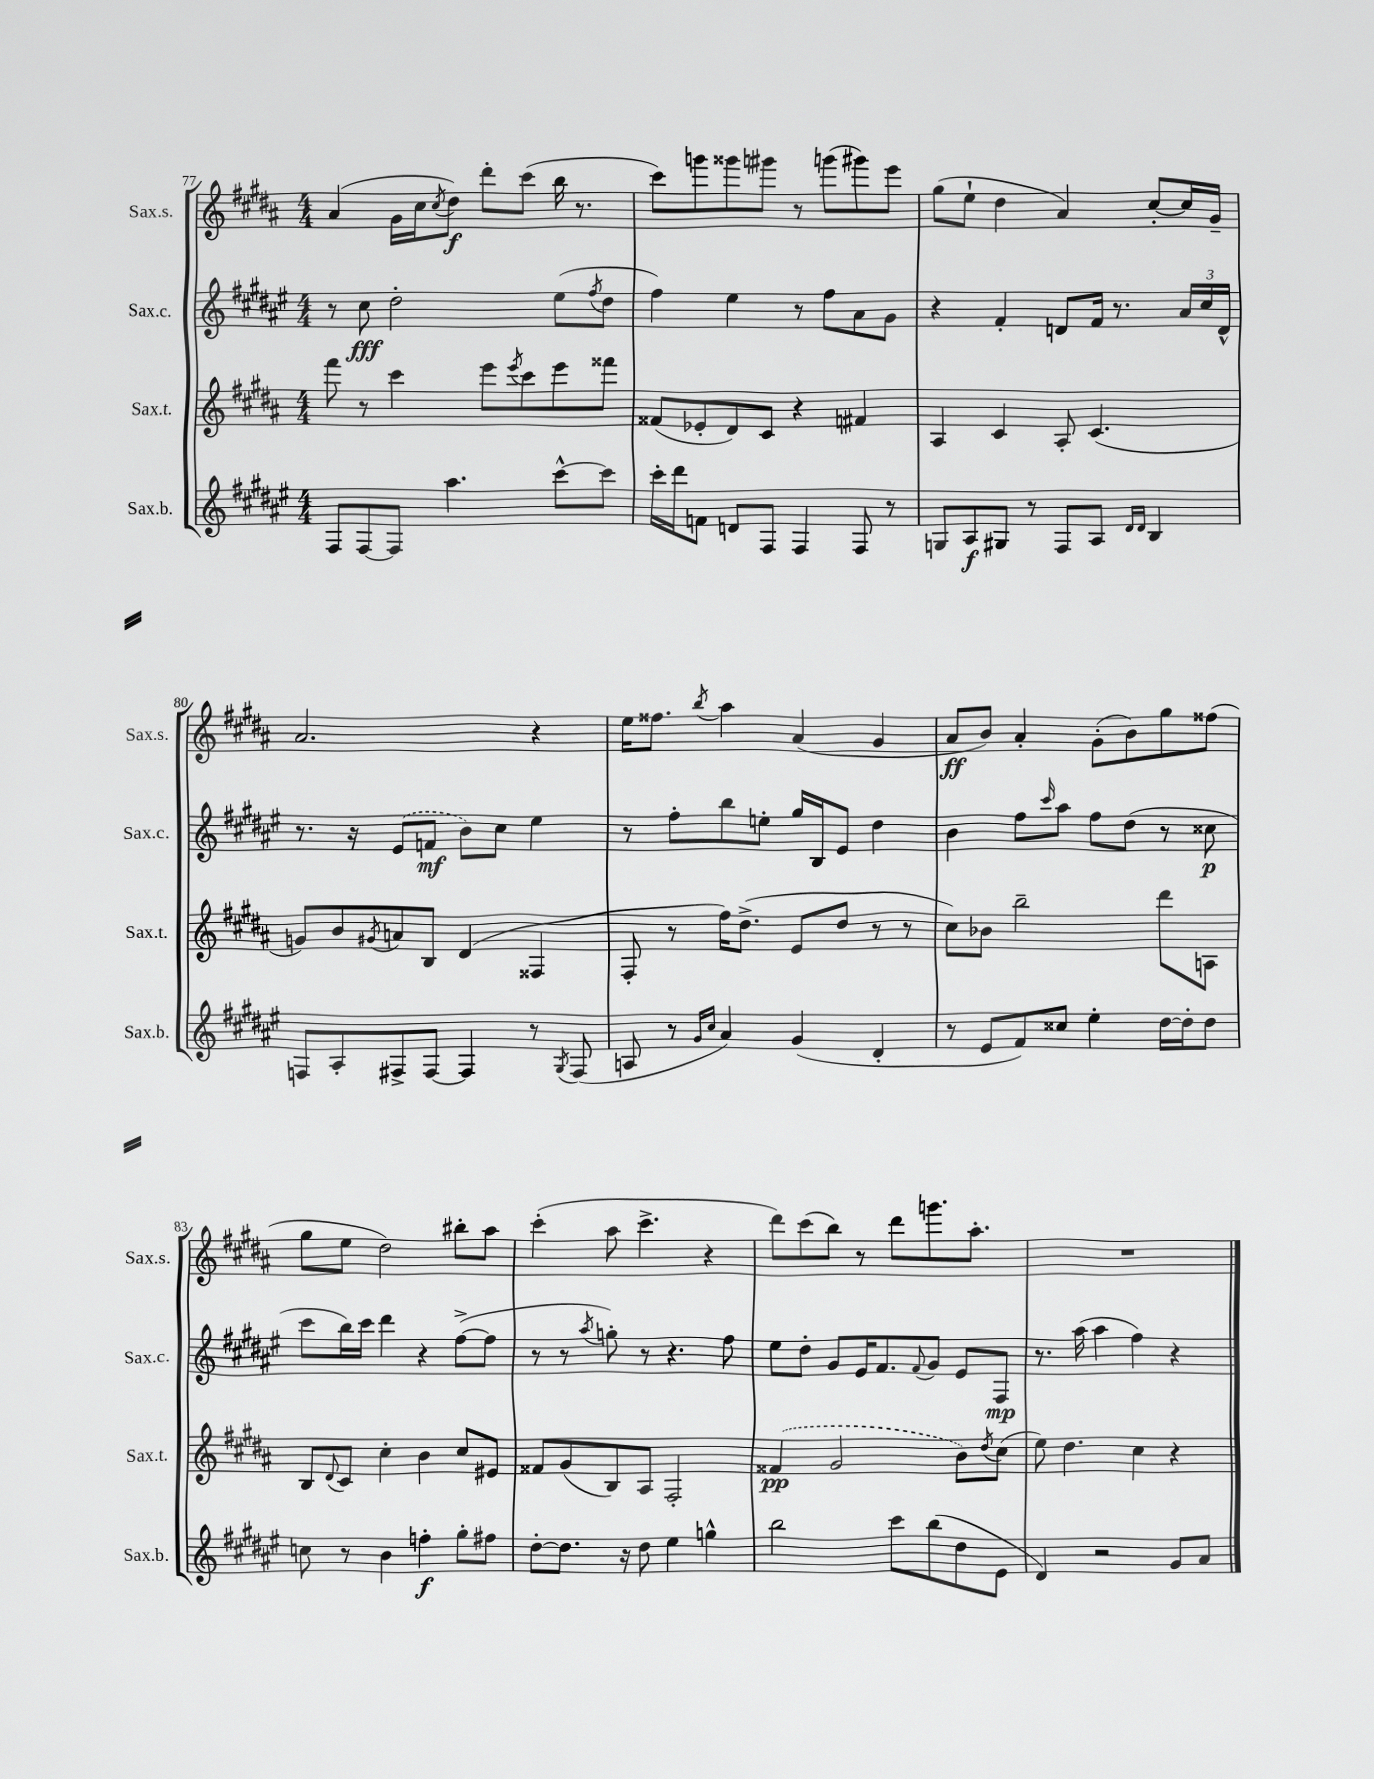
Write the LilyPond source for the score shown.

<<
\new StaffGroup <<
\new Staff = "s0" \with { instrumentName = "Sax.s." shortInstrumentName = "Sax.s." } {
    \clef treble \key b \major \numericTimeSignature \time 4/4
    ais'4( gis'16 cis''16 \acciaccatura { cis''8 } dis''8\f) dis'''8-. cis'''8( b''16 r8. |
    cis'''8) g'''8 gisis'''8 gis'''8 r8 g'''8( gis'''8) e'''8 |
    gis''8( e''8-! dis''4 ais'4) cis''8~-. cis''16 gis'16-- |
    ais'2. r4 |
    e''16 fisis''8. \acciaccatura { b''8 } ais''4 ais'4( gis'4 |
    ais'8\ff b'8) ais'4-. gis'8-.( b'8) gis''8 fisis''8( |
    gis''8 e''8 dis''2) bis''8-. ais''8 |
    cis'''4-.( ais''8 cis'''4.-> r4 |
    dis'''8) cis'''8( b''8) r8 dis'''8 g'''8. ais''8.-. |
    R1 \bar "|." |
}
\new Staff = "s1" \with { instrumentName = "Sax.c." shortInstrumentName = "Sax.c." } {
    \clef treble \key fis \major \numericTimeSignature \time 4/4
    r8 cis''8\fff dis''2-. eis''8( \acciaccatura { fis''8 } dis''8 |
    fis''4) eis''4 r8 fis''8 ais'8 gis'8 |
    r4 fis'4-. d'8 fis'16 r8. \tuplet 3/2 { ais'16 cis''16 d'16-^ } |
    r8. r16 \once \slurDashed eis'8( f'8\mf b'8) cis''8 eis''4 |
    r8 fis''8-. b''8 e''8-. gis''16 b16 eis'8 dis''4 |
    b'4 fis''8 \grace { cis'''16 } ais''8 fis''8 dis''8( r8 cisis''8\p |
    cis'''8 b''16) cis'''16 dis'''4 r4 fis''8~->( fis''8 |
    r8 r8 \acciaccatura { ais''8 } g''8-.) r8 r4. fis''8 |
    eis''8 dis''8-. gis'8 eis'16 fis'8. \appoggiatura { fis'8 } gis'8 eis'8 fis8\mp |
    r8. ais''16( ais''4 fis''4) r4 \bar "|." |
}
\new Staff = "s2" \with { instrumentName = "Sax.t." shortInstrumentName = "Sax.t." } {
    \clef treble \key b \major \numericTimeSignature \time 4/4
    fis'''8 r8 cis'''4 e'''8 \acciaccatura { e'''8 } cis'''8 e'''8 fisis'''8 |
    fisis'8( ees'8-. dis'8) cis'8 r4 fis'4 |
    ais4 cis'4 ais8-. cis'4.( |
    g'8) b'8 \acciaccatura { gis'8 } a'8 b8 dis'4( fisis4 |
    fis8-. r8 fis''16) dis''8.->( e'8 dis''8 r8 r8 |
    cis''8) bes'8 b''2-- dis'''8 a8 |
    b8 \appoggiatura { dis'8 } cis'8 cis''4-. b'4 cis''8 eis'8 |
    fisis'8 gis'8( b8) ais8 fis2-. |
    \once \slurDashed fisis'4\pp( gis'2 b'8) \acciaccatura { dis''8 } cis''8( |
    e''8) dis''4. cis''4 r4 \bar "|." |
}
\new Staff = "s3" \with { instrumentName = "Sax.b." shortInstrumentName = "Sax.b." } {
    \clef treble \key fis \major \numericTimeSignature \time 4/4
    fis8 fis8~ fis8 ais''4. cis'''8~-^ cis'''8 |
    cis'''16-. dis'''16 f'8 d'8 fis8 fis4 fis8 r8 |
    g8 ais8\f gis8 r8 fis8 ais8 \grace { dis'16 dis'16 } b4 |
    f8 ais8-. fis8-> fis8~ fis4 r8 \acciaccatura { gis8 } fis8( |
    a8 r8 \grace { gis'16 cis''16 } ais'4) gis'4( dis'4-. |
    r8 eis'8 fis'8) cisis''8 eis''4-. dis''16~ dis''16-. dis''8 |
    c''8 r8 b'4 f''4-.\f gis''8-. fis''8 |
    dis''8~-. dis''8. r16 dis''8 eis''4 g''4-^ |
    b''2 cis'''8 b''8( dis''8 eis'8 |
    dis'4) r2 gis'8 ais'8 \bar "|." |
}
>>
>>
\layout { \context { \Score currentBarNumber = #77 } }
